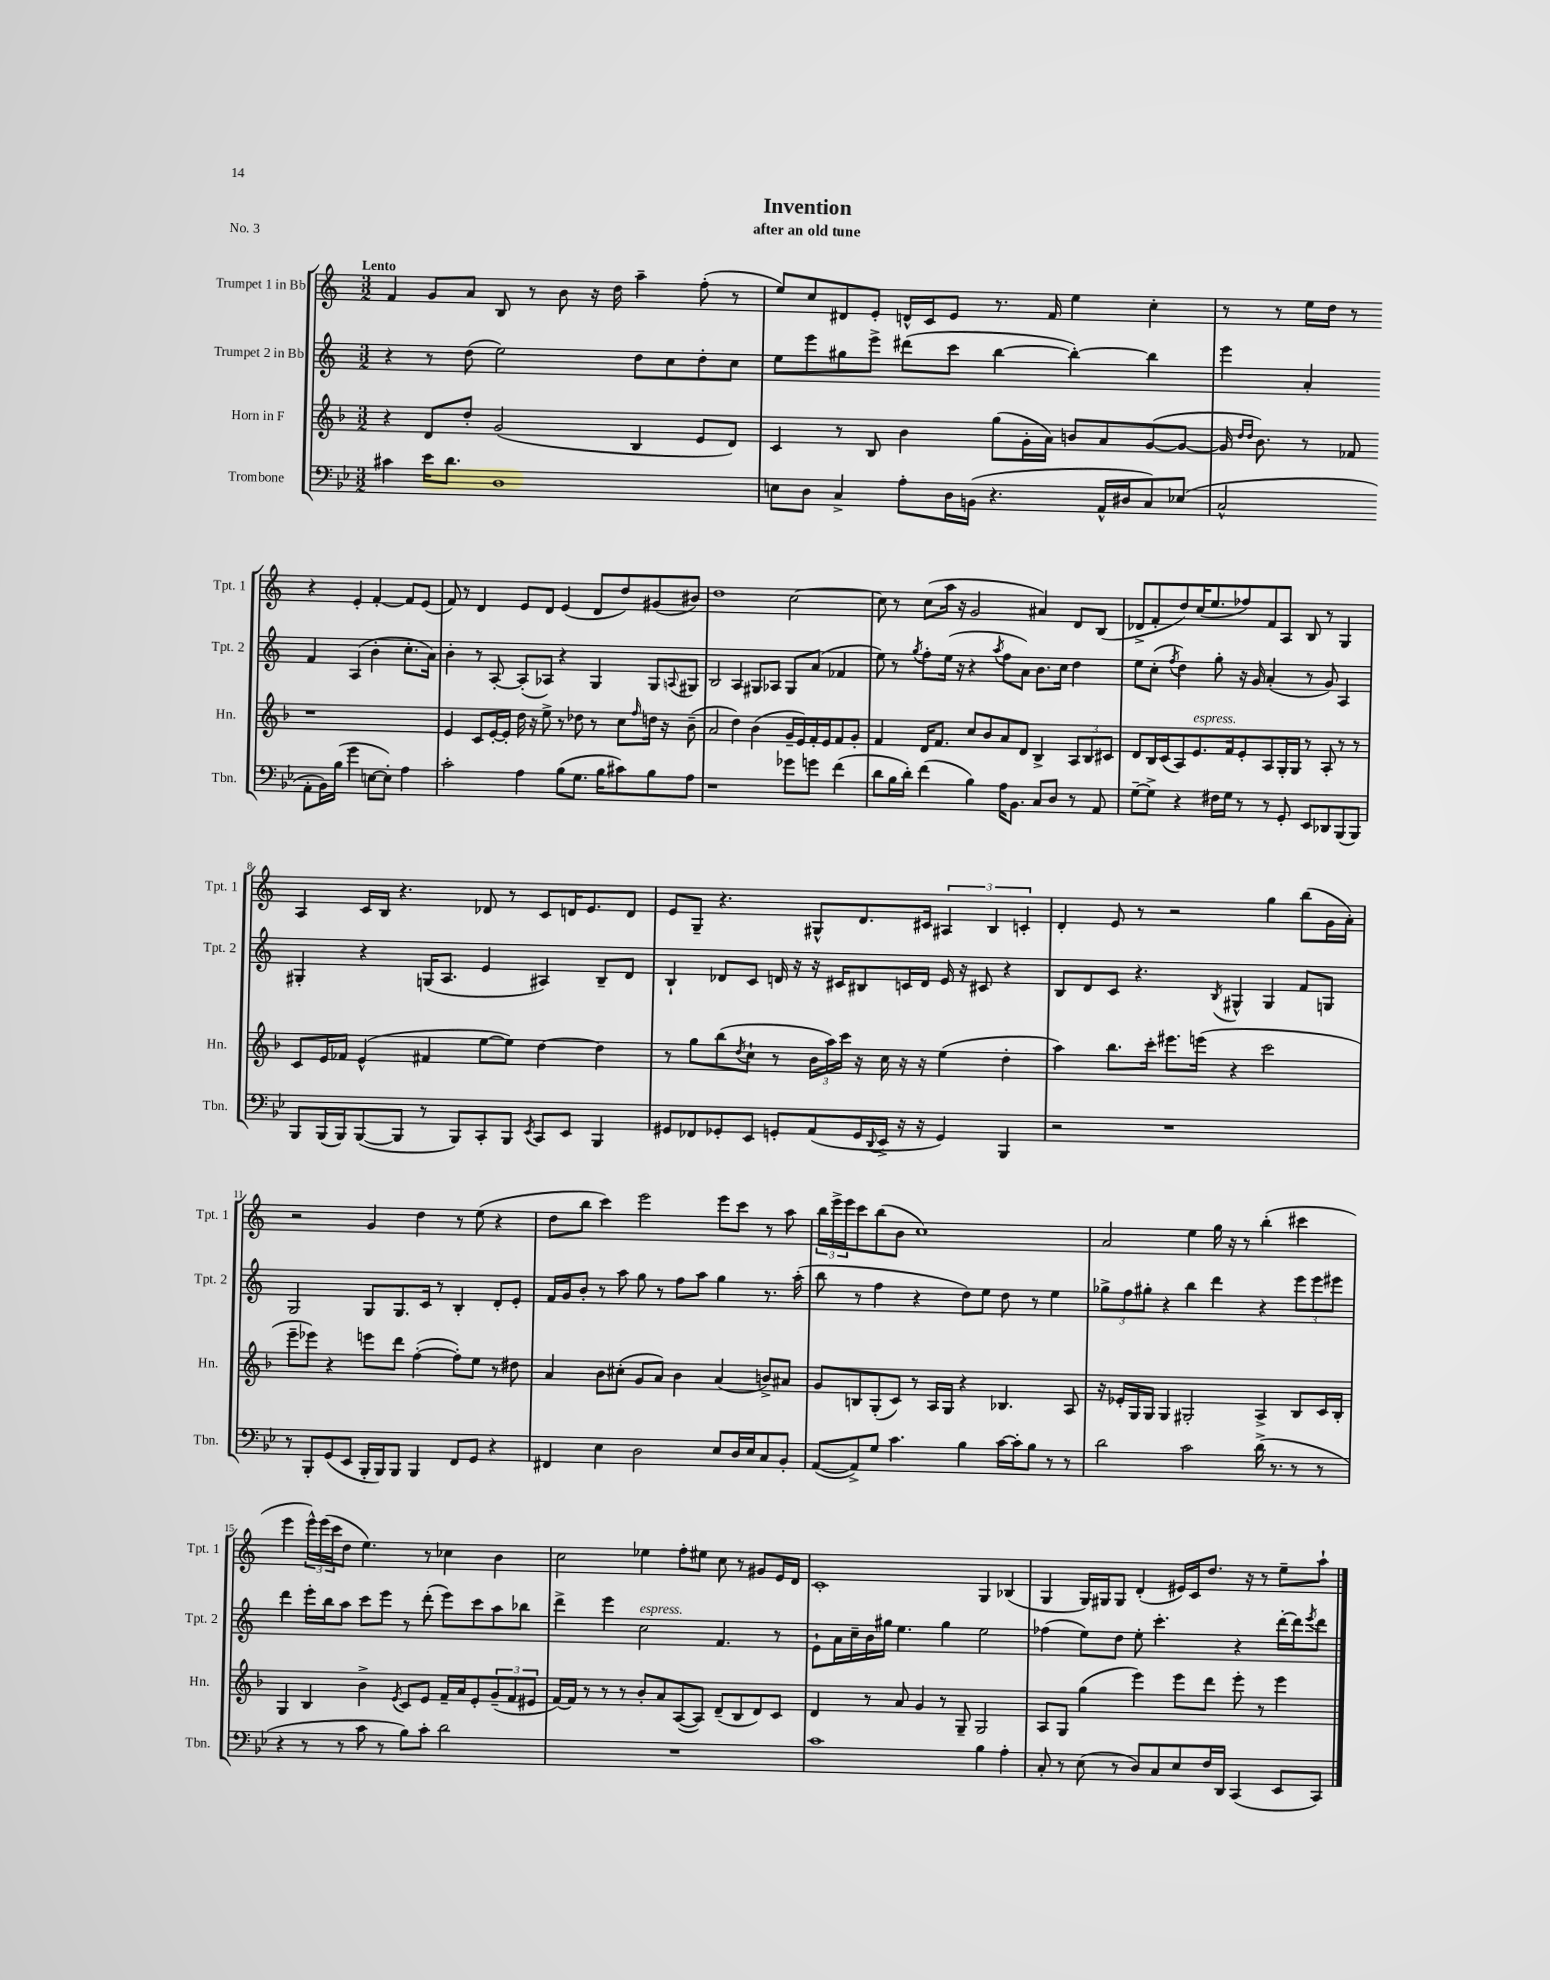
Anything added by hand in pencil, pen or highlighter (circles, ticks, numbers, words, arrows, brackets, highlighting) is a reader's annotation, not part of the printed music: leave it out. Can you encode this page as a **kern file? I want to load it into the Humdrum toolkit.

**kern	**kern	**kern	**kern
*staff4	*staff3	*staff2	*staff1
*clefF4	*clefG2	*clefG2	*clefG2
*k[b-e-]	*k[b-]	*k[]	*k[]
*M3/2	*M3/2	*M3/2	*M3/2
4c#\	4r	4r	4f/
16e-\LK	8d/L	8r	8g/L
8.d\J	.	.	.
.	8dd'/J	(8dd\	8a/J
1D	(2g/	2ee\)	8B/
.	.	.	8r
.	.	.	8b\
.	.	.	16r
.	.	.	16dd\
.	4B-/	8dd\L	4aa~\
.	.	8cc\	.
.	8e/L	8dd'\	(8ff'\
.	8d/J)	8cc\J	8r
=	=	=	=
8E\L	4c/	8ee\L	8ee/L)
8D\J	.	8eee\	8cc/
4C^/	8r	8gg#\	8d#/
.	8B-/	8eee^\J	8e'/J
8A'\L	4b-\	(8ddd#\L	16d^^/LL
.	.	.	16c/J
16D\L	.	8ccc\J	8e/J
(16BB\JJ	.	.	.
4.r	(8gg\L	[4bb\	8.r
.	16g'\L	.	.
.	16a\JJ)	.	16f/
.	8b/L	4bb'\_)	4ee\
16AA^^/LL	8a/	.	.
16D#/J	.	.	.
8C/)	([8g/	4bb\]	4cc'\
(8E-/J	8g/_J	.	.
=	=	=	=
2C^^/	16g/]	4eee\	8r
.	16qqdd/LL	.	.
.	16qqdd/JJ	.	.
.	8.b-\)	.	.
.	.	.	8r
.	8r	4a'/	16ee\LL
.	.	.	16dd\JJ
.	8f-/	.	8r
8AA'\L	1r	4f/	4r
16BB-\L)	.	.	.
(16B-\JJ	.	.	.
4g\	.	(4A/	4e'/
[8E\L	.	4b'\	[4f'/
8E'\]J)	.	.	.
4A\	.	8.cc'\L	8f/]L
.	.	.	(8e/J
.	.	16a\Jk)	.
=	=	=	=
2c'\	4e/	4b'\	8f/)
.	.	.	8r
.	8c/L	8r	4d/
.	[16e'/L	[8A'/	.
.	16e'/]JJ	.	.
4A\	16dd\	(8A'/]L	8e/L
.	16r	.	.
.	8ee^\	8A-/J)	8d/J
(8B-\L	8r	4r	(4e/
8.G\J	8dd-\	.	.
.	8r	4G/	8d/L
16B-\LK	.	.	.
8c#\)	8cc\L	.	8dd/)
.	16qqff/	.	.
8B-\	16dd\Jk	8G/L	(8g#/
.	16r	.	.
.	.	8qqA/	.
8A\J	(8b-~\	8G#/J	8b#/J)
=	=	=	=
1r	2a/	2B/	1dd
.	4dd\)	4A/	.
.	(4b-\	8G#/L	.
.	.	8A-/J	.
8g-\L	16g~/LL	8G#/L	[2cc\
.	16e/)	.	.
8g\J	16f'/	(8a/J	.
.	16e/J	.	.
(4f\	8f/	4f-/	.
.	8g'/J	.	.
=	=	=	=
8d\L	4f/	8ee\)	8cc\]
16B-\L	.	8r	8r
16d'\JJ)	.	.	.
.	.	8qgg/	.
(4f\	16d/LK	8ff'\L	(8cc\L
.	8.f/J	.	.
.	.	(16ee\Jk	16aa\Jk
.	.	16r	16r
4B-\)	8cc/L	4r	2g/
.	8b-/	.	.
.	.	8qaa/	.
16A\LK	8a/	8ff\L	.
8.BB-\J	.	.	.
.	8d/J	8a\J)	.
8C/L	4B-^/	8.b\L	4a#/)
8D/J	.	.	.
.	.	16cc\Jk	.
8r	12A/L	4dd\	8d/L
.	12B-/	.	.
8AA/	.	.	(8B/J
.	12c#/J	.	.
=	=	=	=
[8G~\L	8d/L	8ee\L	8d-^/L
8G^\]J	16B-/L	(8cc'\J	8f'/
.	(16c/J	.	.
.	.	8qff/	.
4r	8A/)	4dd\)	8dd/)
.	8.e/	.	(16cc/K
.	.	.	8.ee/
16F#\LL	.	8gg'\	.
16G\JJ	16f/k	.	.
8r	8e'/	16r	8ff-/)
.	.	16g/	.
8r	8A/	(4a'/	8f/
8GG'/	16G'/L	.	8A/J
.	16G/JJ	.	.
8EE-/L	8r	8r	8B/
8DD-/	8A'/	8g/)	8r
(8BBB-/	8r	4A/	4G/
8BBB-/J)	8r	.	.
=	=	=	=
8BBB-/L	8c/L	4G#'/	4A/
(16BBB-/L	16e/L	.	.
16BBB-/J)	16f-/JJ	.	.
([8BBB-/	(4e^^/	4r	16c/LL
.	.	.	16B/JJ
8BBB-/]J	.	.	4.r
8r	4f#/	(16G/LK	.
.	.	8.A/J	.
8BBB-/L)	.	.	.
8CC'/	[8ee\L	4e/	8d-/
8BBB-/J	8ee\]J)	.	8r
8qEE-/	.	.	.
8CC/L	[4dd\	4A#/)	8c/L
8EE-/J	.	.	16d/K
.	.	.	8.e/
4BBB-/	4dd\]	8B~/L	.
.	.	8d/J	8d/J
=	=	=	=
8GG#/L	8r	4B`/	8e/L
8FF-/	8gg\L	.	8G~/J
8GG-'/	(8bb-\	8d-/L	4.r
.	8qdd/	.	.
8EE-/J	8cc`\J	8c/J	.
8GG'/L	8r	16d/	.
.	.	16r	.
(8AA/	24b-\LL	16r	8G#^^/L
.	24aa\)	.	.
.	.	16c#/LK	.
.	24ccc\JJ	.	.
16GG/L	16r	8B#/	8.d/
8qqDD/	.	.	.
16EE-^/JJ	16cc\	.	.
16r	16r	16c/L	.
16r	16r	16d/JJ	16c#/Jk
4GG/)	(4ee\	16e/	6A#/
.	.	16r	.
.	.	8c#/	.
.	.	.	6B/
4BBB-/	4dd'\	4r	.
.	.	.	6c'/
=	=	=	=
2r	4aa\)	8B/L	4d'/
.	.	8d/	.
.	8.bb-\L	8c/J	8e/
.	.	4.r	8r
.	16ccc'\Jk	.	.
1r	8.eee#\L	.	2r
.	(16eee\Jk	.	.
.	.	8qB/	.
.	4r	4G#^^/	.
.	2ccc\	4G#/	4gg\
.	.	8f/L	(8bb\L
.	.	8G/J	16g\L
.	.	.	16a'\JJ)
=	=	=	=
8r	8eee~\L	2G/	2r
8BBB-'/L	8eee-\J)	.	.
(8GG/	4r	.	.
8EE-/J	.	.	.
16BBB-'/LL	8eee\L	8G/L	4g/
16BBB-/J)	.	.	.
8BBB-/J	8ddd\J	8.G/	.
4BBB-/	([4ff'\	.	4dd\
.	.	16c/Jk	.
.	.	8r	.
8FF/L	8ff'\]L)	4B'/	8r
8GG/J	8ee\J	.	(8ee\
4r	8r	8d'/L	4r
.	8dd#\	8e'/J	.
=	=	=	=
4FF#/	4a/	16f/LL	8dd\L
.	.	16g/J	.
.	.	8b'/J	8bb\J
4E-\	8b-\L	8r	4ccc\)
.	(8cc#'\J	8aa\	.
2D\	8g/L	8gg\	2eee\
.	8a/J)	8r	.
.	4b-\	8ff\L	.
.	.	8aa\J	.
8E-/L	(4a/	4gg\	8eee\L
16D/L	.	.	8ccc\J
16E-/J	.	.	.
8C/	8b^/L)	8.r	8r
8BB-'/J	8a#/J	.	8aa\
.	.	(16aa'\	.
=	=	=	=
([8AA/L	8g/L	8bb\	24bb\LL
.	.	.	24eee^\
.	.	.	24eee\J
8AA^/])	8B/	8r	8ccc\
8G/J	(8G'/	4ff\	(8bb\
4.c\	8c/J)	.	8b\J
.	8r	4r	1cc)
.	16A/LL	.	.
.	16G/JJ	.	.
4B-\	4r	8dd\L)	.
.	.	8ee\J	.
[16c\LL	4.B-/	8dd\	.
16c'\]J	.	.	.
8B-\J	.	8r	.
8r	.	4ee\	.
8r	8A/	.	.
=	=	=	=
2d\	16r	12gg-^\L	2a/
.	16e-'/LL	.	.
.	.	12ff\	.
.	16G/	.	.
.	.	12gg#'\J	.
.	16G/JJ	.	.
.	4G/	4r	.
2c\	2G#'/	4bb\	4ee\
.	.	4ddd\	16gg\
.	.	.	16r
.	.	.	8r
(16d^\	4A^/	4r	(4bb'\
8.r	.	.	.
8r	8B-/L	12eee\L	4ccc#\
.	.	12eee\	.
8r	16c/L	.	.
.	.	12eee#\J	.
.	16B-'/JJ	.	.
=	=	=	=
4r	4G/	4ddd\	4eee\
8r	4B-/	16eee'\LL	24eee^^\LL)
.	.	.	(24eee\
.	.	16bb\J	.
.	.	.	24ccc\J
8r	.	8aa\J	8dd\J
8c\	4b-^\	8ccc\L	4.ee\)
8r	.	8eee\J	.
.	8qe/	.	.
8B-\L)	8c/L	8r	.
8c'\J	8e/J	(8ddd'\	8r
2d\	16f~/LL	8eee\L)	4cc-\
.	16a/J	.	.
.	8e'/	8ccc\	.
.	(12g~/	8aa\	4b\
.	12f/	.	.
.	.	8bb-\J	.
.	12e#/J	.	.
=	=	=	=
1.r	[16f/LL)	4ddd^\	2cc\
.	16f/]JJ	.	.
.	8r	.	.
.	8r	4eee\	.
.	8r	.	.
.	8b-'/L	2cc\	4ee-\
.	8a/	.	.
.	([8A/	.	8ff'\L
.	8A/]J)	.	8ee#\J
.	(8d~/L	4.f/	8cc\
.	8B-/	.	8r
.	8d/)	.	8g#/L
.	8c/J	8r	16e/L
.	.	.	16d/JJ
=	=	=	=
1c	4d/	8e`\L	1c'
.	.	16a\L	.
.	.	16cc~\	.
.	8r	16b\	.
.	.	16gg#\JJ	.
.	8a/	4.ee\	.
.	4g/	.	.
.	8r	4gg#\	.
.	8G~/	.	.
4B-\	2G/	2ee\	4G/
4A'\	.	.	(4B-/
=	=	=	=
8C'/	8A/L	(4ff-\	4G/
8r	8G/J	.	.
(8E-\	(4gg\	8ee\L)	16G/LL)
.	.	.	16G#/J
8r	.	8dd\J	8G#/J
8D/L)	4eee\)	8ee'\	(4d'/
8C/	.	4.ccc'\	.
8E-/	8eee\L	.	16e#/LL)
.	.	.	16c/J
16F/L	8ddd\J	.	8.dd/J
16DD/JJ	.	.	.
(4CC/	8eee'\	4r	.
.	.	.	16r
.	8r	.	8r
8EE-/L	4eee\	[16ddd'\LL	8ee~\L
.	.	16ddd\]J	.
.	.	8qeee/	.
8CC/J)	.	8ddd\J	8aa`\J
==	==	==	==
*-	*-	*-	*-
